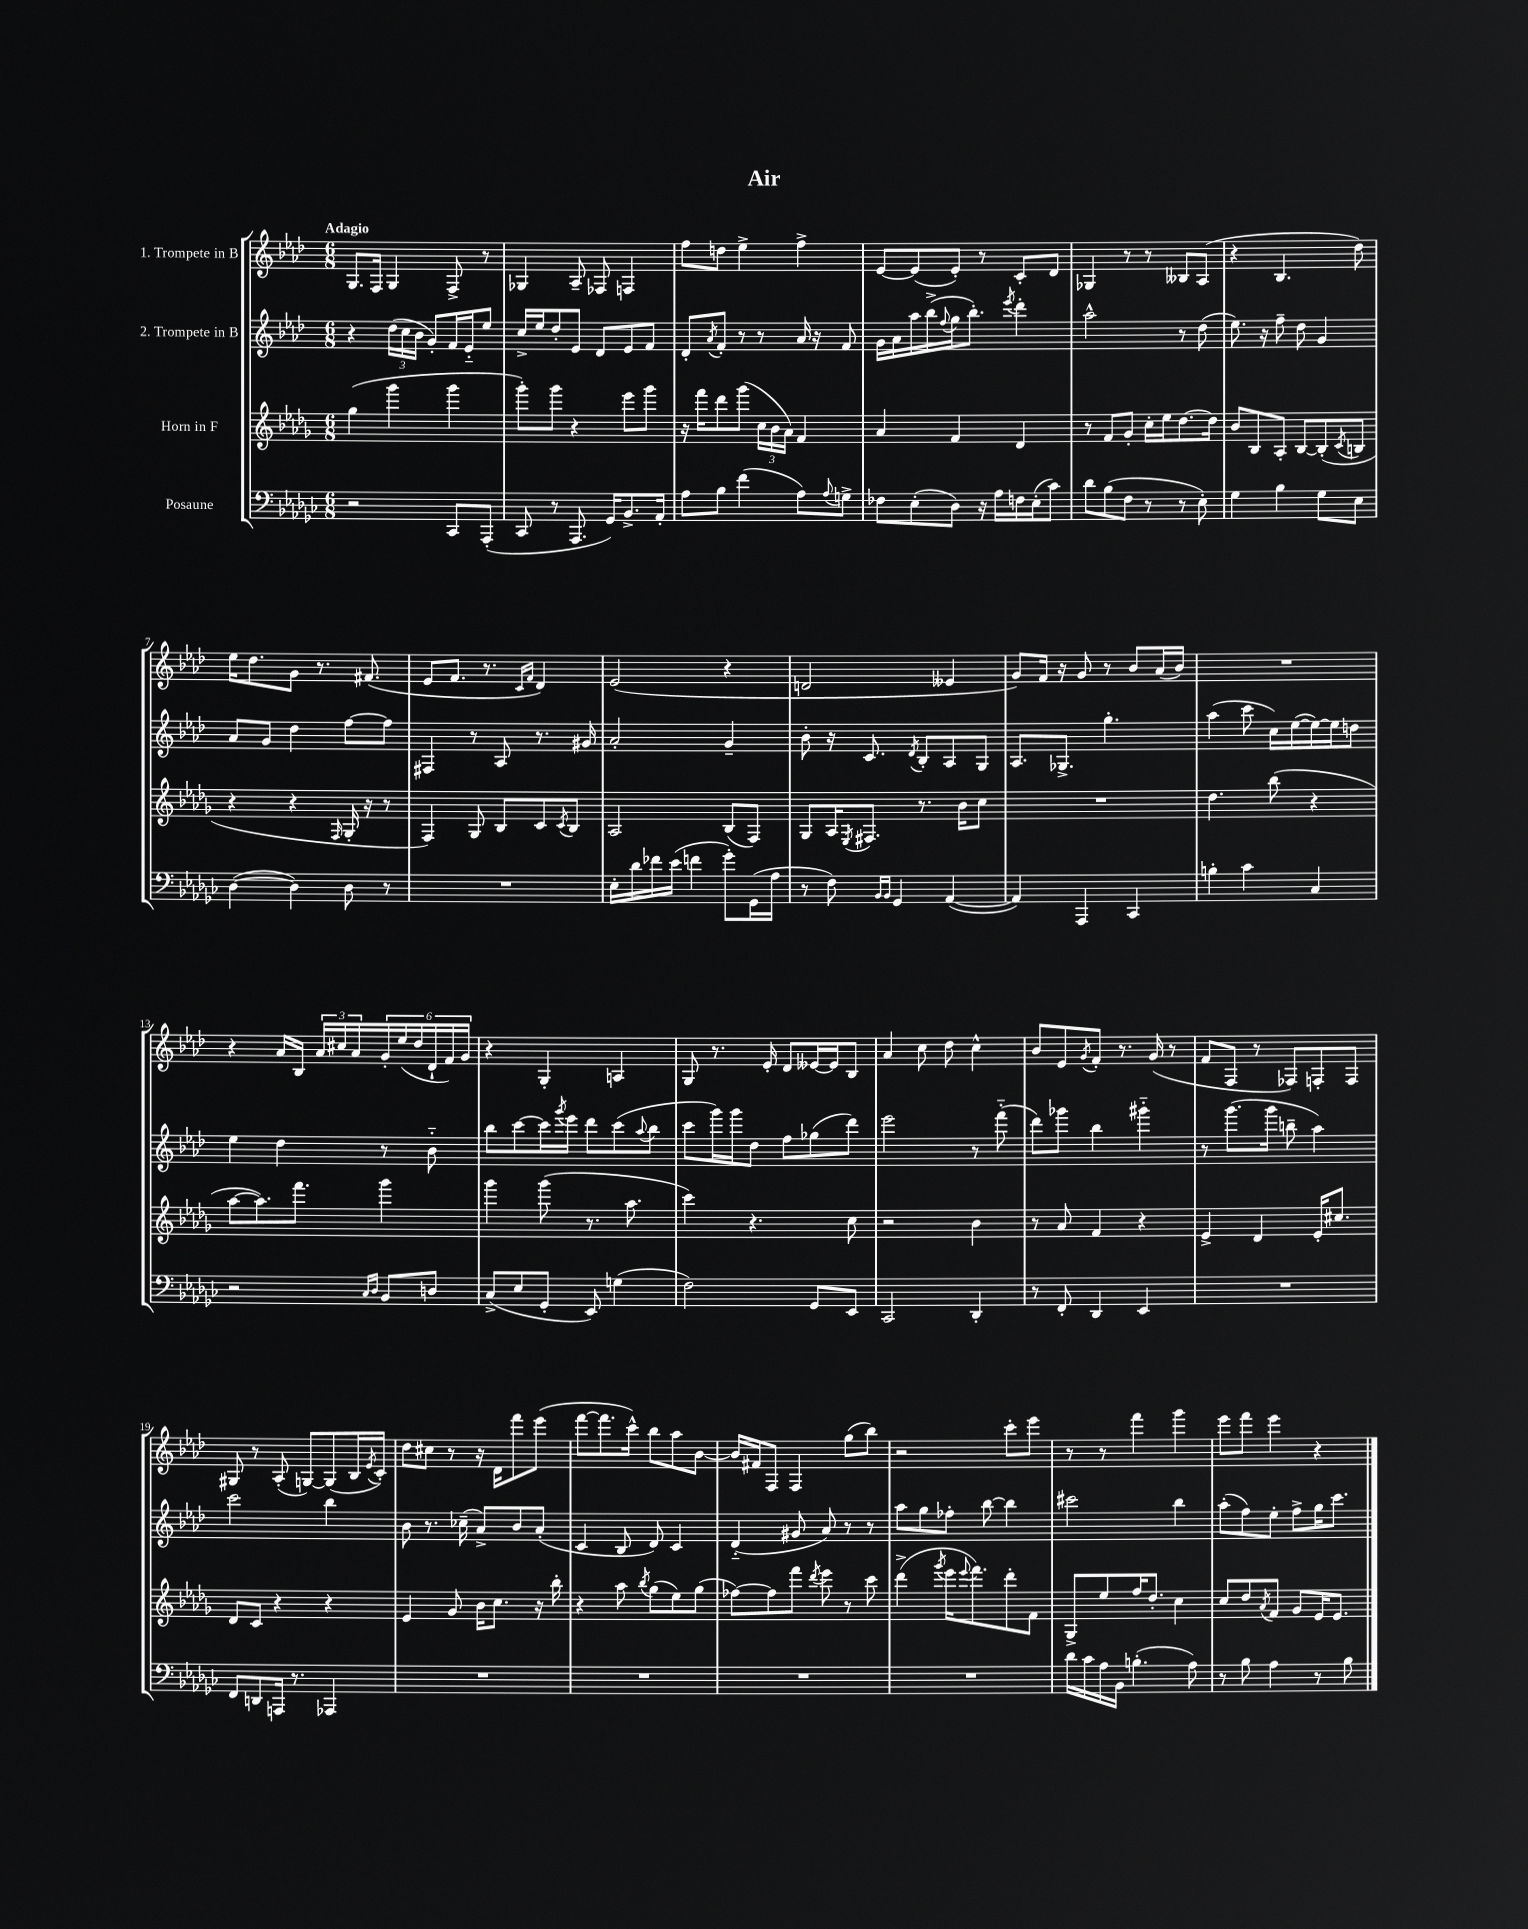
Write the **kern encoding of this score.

**kern	**kern	**kern	**kern
*staff4	*staff3	*staff2	*staff1
*clefF4	*clefG2	*clefG2	*clefG2
*k[b-e-a-d-g-c-]	*k[b-e-a-d-g-]	*k[b-e-a-d-]	*k[b-e-a-d-]
*M6/8	*M6/8	*M6/8	*M6/8
2r	(4gg-	4r	8.G
.	.	.	16F
.	4ggg-	(24dd-	4G
.	.	24cc	.
.	.	24b-	.
.	.	8g')	.
8CC-	4ggg-	16f	8F^
.	.	16e-'~	.
(8AAA-'	.	8ee-	8r
=	=	=	=
8CC-	8ggg-')	16cc^	4G-
.	.	16ee-	.
8r	8ggg-	8dd-'	.
8.AAA-	4r	8e-	8A-~
.	.	8d-	8F-
16GG-)	.	.	.
8.BB-^	8eee-	8e-	4F
.	8ggg-	8f	.
16AA-'	.	.	.
=	=	=	=
8A-	16r	8d-'	8ff
.	16fff	.	.
.	.	8qa-	.
8B-	8ddd-	8f'	8dd
(4f	(8ggg-	8r	4ee-^
.	24cc	8r	.
.	24b-	.	.
.	24a-)	.	.
8A-)	4f	16a-	4ff^
.	.	16r	.
8qqA-	.	.	.
8G^	.	8f	.
=	=	=	=
8F-	4a-	16g	[8e-
.	.	16a-	.
(8E-'	.	16aa-	(8e-]
.	.	(16bb-^	.
.	.	8qqff	.
8D-)	4f	16gg	8e-')
.	.	8.bb-')	.
16r	.	.	8r
16A-	.	.	.
.	.	8qeee-	.
16F	4d-	4ddd-'	8c'
(16E-'	.	.	.
8c-)	.	.	8d-
=	=	=	=
8d-	8r	2aa-^^	4G-
(8B-	8f	.	.
8F	8g-'	.	8r
8r	16cc'	.	8r
.	16ee-	.	.
8r	[8.dd-	8r	8B--
8E-')	.	(8dd-	(8A-
.	16dd-]	.	.
=	=	=	=
4G-	8b-	8.ee-)	4r
.	8B-	.	.
.	.	16r	.
4B-	8A-'	8ff~	4.B-
.	[8B-	8dd-	.
8G-	(8B-']	4g	.
.	8qc	.	.
8E-	8B	.	8dd-)
=	=	=	=
([4D-	4r	8a-	16ee-
.	.	.	8.dd-
.	.	8g	.
4D-])	4r	4dd-	8g
.	.	.	8.r
.	16qqF	.	.
8D-	16G-'	[8ff	.
.	16r	.	(8.f#
8r	8r	8ff]	.
=	=	=	=
2.r	4F)	4F#	8e-
.	.	.	8.f
.	8G-	8r	.
.	.	.	8.r
.	8B-	8A-	.
.	.	.	16qqc
.	.	.	16qqf
.	8c	8.r	4d-)
.	8qc	.	.
.	8B-	.	.
.	.	16g#	.
=	=	=	=
16E-'	2A-	2a-'	(2e-
16d-	.	.	.
16f-	.	.	.
(16e-	.	.	.
4f	.	.	.
8g-')	(8B-	4g~	4r
(16GG-	8F)	.	.
16A-	.	.	.
=	=	=	=
8r	8G-	8b-'	2d
8F)	16A-	16r	.
.	8qE-	.	.
.	8.F#	8.c	.
16qqBB-	.	.	.
16qqBB-	.	.	.
4GG-	.	.	.
.	.	8qd-	.
.	8.r	8B-'	.
([4AA-	.	8A-	4e--
.	16b-	.	.
.	8cc	8G	.
=	=	=	=
4AA-])	2.r	8.A-	8g)
.	.	.	16f
.	.	8.G-^	16r
4AAA-	.	.	8g
.	.	4.gg'	8r
4CC-	.	.	8b-
.	.	.	(16a-
.	.	.	16b-)
=	=	=	=
4B'	4.dd-	(4aa-	2.r
4c-	.	8ccc	.
.	(8bb-	16cc)	.
.	.	([16ee-	.
4C-	4r	16ee-_)	.
.	.	16ee-]	.
.	.	8dd	.
=	=	=	=
2r	[8aa-	4ee-	4r
.	8.aa-])	.	.
.	.	4dd-	16a-
.	8.fff	.	16B-
.	.	.	24a-
.	.	.	24cc#
.	.	.	24a-
16qqC-	.	.	.
16qqD-	.	.	.
8BB-	4ggg-	8r	24g'
.	.	.	(24ee-
.	.	.	24dd-
8D	.	8b-'~	24d-`
.	.	.	24f)
.	.	.	24g
=	=	=	=
(8C-^	4ggg-	8bb-	4r
8E-	.	[8ccc	.
8GG-'	(8ggg-	16ccc]	4G'
.	.	8qggg	.
.	.	16eee-	.
8EE-)	8.r	8ddd-	.
(4G	.	(8ccc	4A
.	8.aa-	.	.
.	.	8qqaa-	.
.	.	8bb-	.
=	=	=	=
2F)	4ccc)	8ccc	8G
.	.	16ggg)	8.r
.	.	16ggg	.
.	4.r	8dd-	.
.	.	.	16e-'
.	.	8ff	8d-
8GG-	.	(8gg-	[16e--
.	.	.	16e--]
8EE-	8cc	8ddd-)	8B-
=	=	=	=
2CC-	2r	2eee-	4a-
.	.	.	8cc
.	.	.	8dd-
4DD-'	4b-	8r	4cc^^
.	.	(8fff'~	.
=	=	=	=
8r	8r	8ddd-)	8b-
8FF'	8a-	8ggg-	8e-
.	.	.	8qg
4DD-	4f	4bb-	8f'
.	.	.	8.r
4EE-	4r	4ggg#'~	.
.	.	.	(16g
.	.	.	8r
=	=	=	=
2.r	4e-^	8r	8f
.	.	(8.ggg	8F
.	4d-	.	8r
.	.	16ggg	.
.	.	8bb~	8F-)
.	16e-'	4aa-)	8F'
.	8.cc#	.	.
.	.	.	8F
=	=	=	=
8FF	8d-	2ccc	8G#
8DD	8c	.	8r
16AAA	4r	.	(8A-'
8.r	.	.	.
.	.	.	[8G)
4AAA-	4r	4bb-	(8G]
.	.	.	16B-
.	.	.	8qe-
.	.	.	16c')
=	=	=	=
2.r	4e-	8b-	8dd-
.	.	8.r	8cc#
.	8g-	.	8r
.	.	(16cc-~	.
.	16b-	8a-^)	16r
.	8.cc	.	16d-
.	.	8b-	8fff
.	16r	(8a-'	(8eee-
.	16bb-'	.	.
=	=	=	=
2.r	4r	4c	[8fff
.	.	.	8.fff]
.	8aa-	8B-	.
.	.	.	16ccc^^)
.	8qbb-	.	.
.	(8gg-	8d-)	8bb-
.	8ee-)	4c	8aa-
.	(8gg-	.	[8b-
=	=	=	=
2.r	[8ff-)	(4d-'~	16b-]
.	.	.	16f#
.	8ff-]	.	8F
.	8fff	8g#	4F
.	8qddd-	.	.
.	8eee-	8a-)	.
.	8r	8r	(8gg
.	8ccc	8r	8bb-)
=	=	=	=
2.r	(4ddd-^	8aa-	2r
.	.	8gg	.
.	8qggg-	.	.
.	16eee-	8ff-'	.
.	8qqeee-	.	.
.	8.fff)	.	.
.	.	[8bb-	.
.	8ddd-'	4bb-]	8ccc'
.	8f	.	8eee-
=	=	=	=
16d-	8G-^	2ccc#	8r
16c-	.	.	.
16A-	8ee-	.	8r
16BB-	.	.	.
(4.B'	16ff	.	4fff
.	8.dd-'	.	.
.	4cc	4bb-	4ggg
8A-)	.	.	.
=	=	=	=
8r	8cc	(8aa-'	8eee-
8B-	8dd-	8ff)	8fff
.	8qa-	.	.
4A-	8f	8ee-'	4eee-
.	8g-	8ff^	.
8r	16e-	16gg	4r
.	8.e-	8.ccc	.
8B-	.	.	.
==	==	==	==
*-	*-	*-	*-
